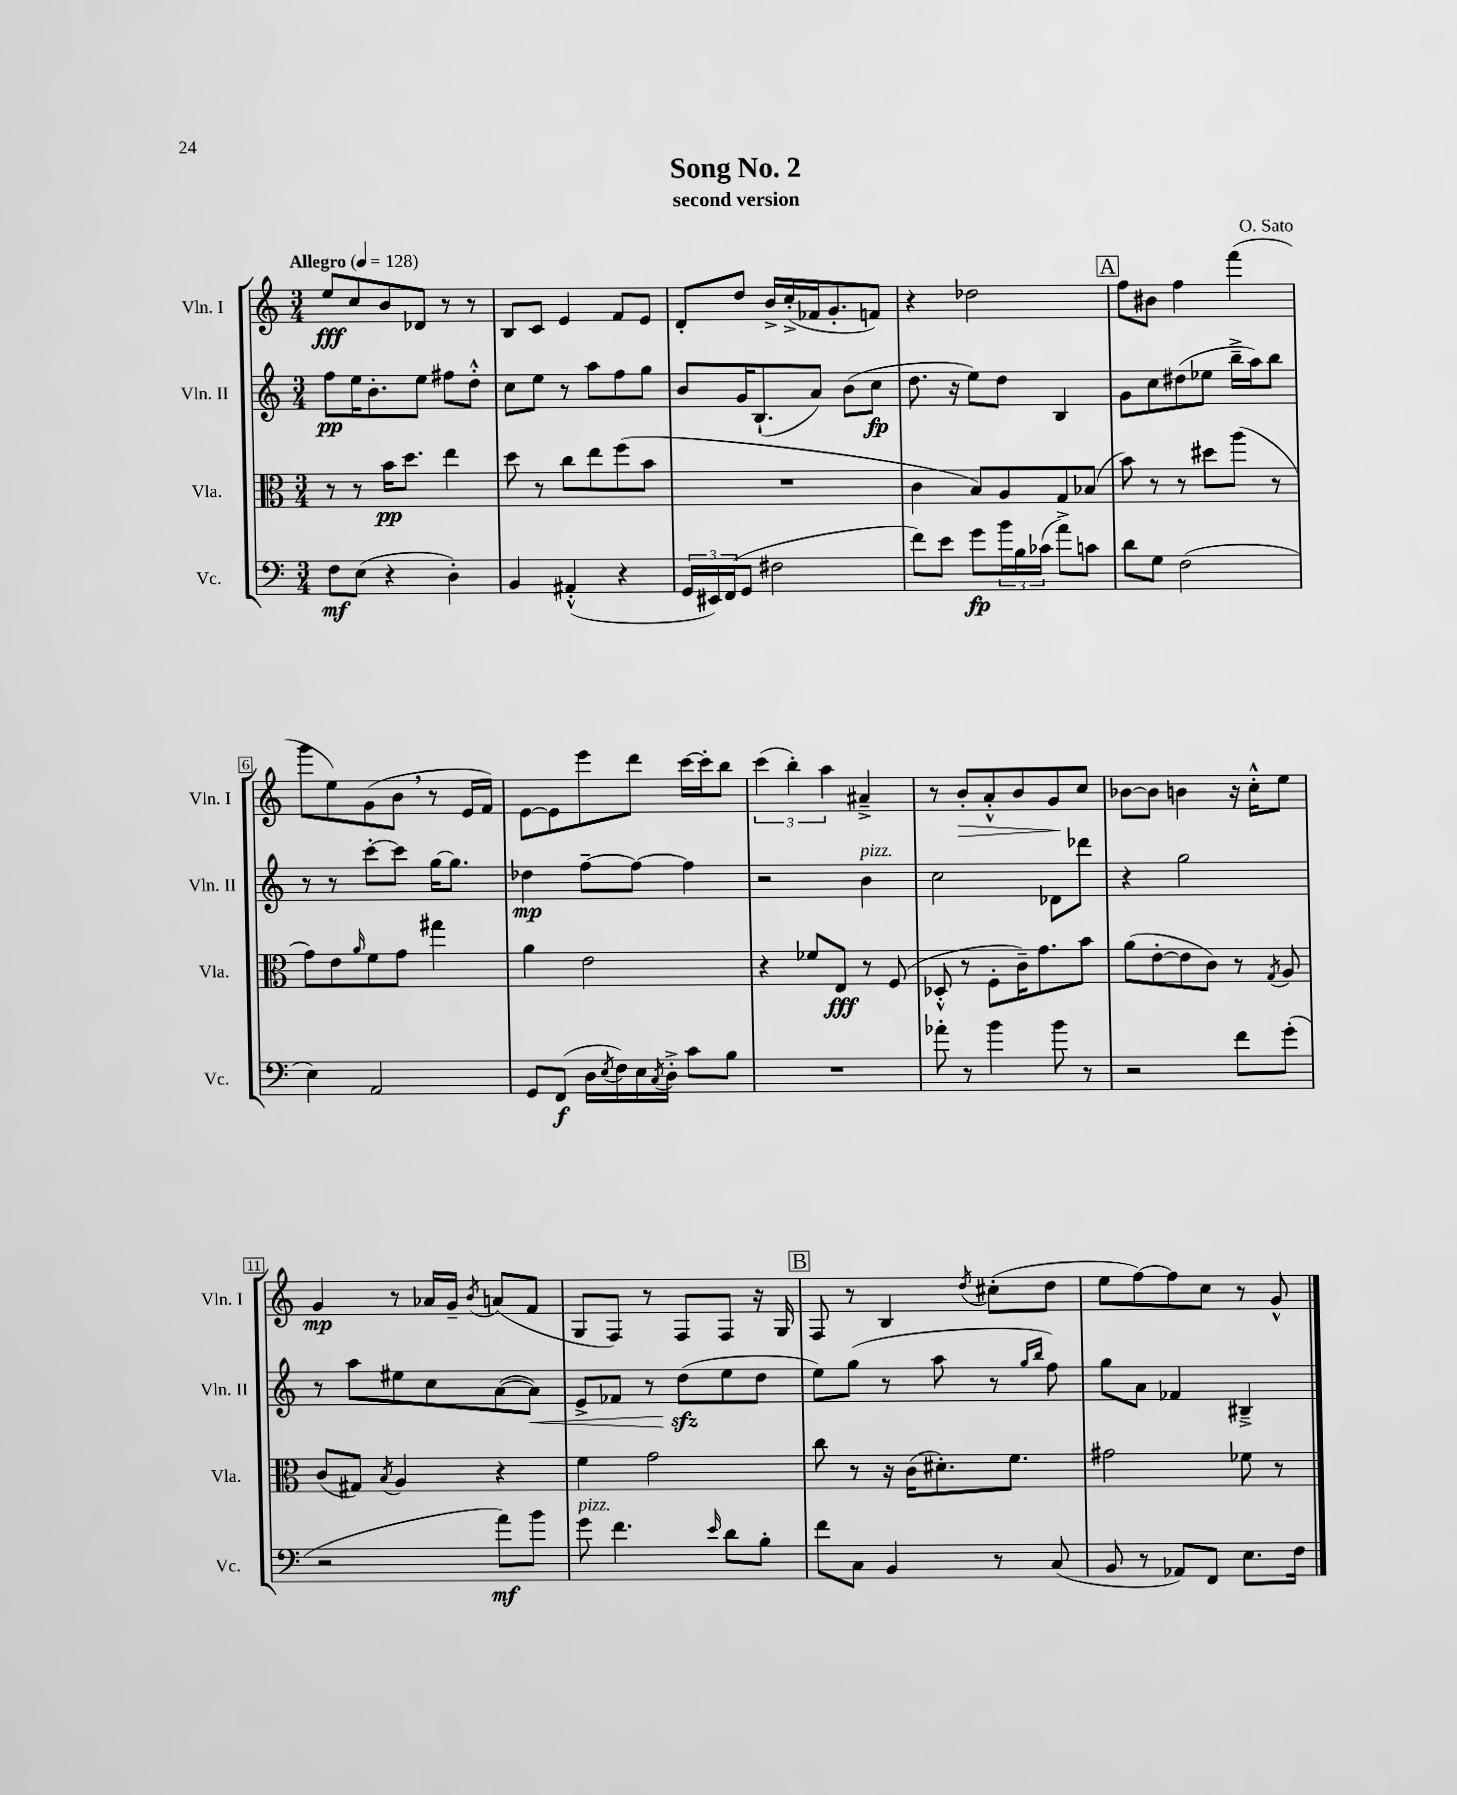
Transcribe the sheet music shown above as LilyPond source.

\header { title = "Song No. 2" composer = "O. Sato" subtitle = "second version" }
<<
\new StaffGroup <<
\new Staff = "s0" \with { instrumentName = "Vln. I" shortInstrumentName = "Vln. I" } {
    \clef treble \key c \major \numericTimeSignature \time 3/4 \tempo "Allegro" 4 = 128
    e''8\fff c''8 b'8 des'8 r8 r8 |
    b8 c'8 e'4 f'8 e'8 |
    d'8-. d''8 b'16-> c''16-.->( fes'16 g'8.-. f'8) |
    r4 des''2 |
    \mark \markup { \box "A" } f''8 bis'8 f''4 f'''4( |
    g'''8 e''8) g'8( b'8 \breathe r8 e'16 f'16) |
    e'8~ e'8 e'''8 d'''8 c'''16~ c'''16-. b''8 |
    \tuplet 3/2 { c'''4( b''4-.) a''4 } ais'4---> |
    r8 b'8-.\> a'8-.-^ b'8 g'8\! c''8 |
    bes'8~ bes'8 b'4 r16 c''16-.-^ e''8 |
    g'4\mp r8 aes'16 g'16-- \acciaccatura { b'8 } a'8( f'8 |
    g8 f8) r8 f8 f8 r16 g16 |
    \mark \markup { \box "B" } f8 r8 b4 \acciaccatura { d''8 } cis''8-.( d''8 |
    e''8 f''8~) f''8 c''8 r8 g'8-^ \bar "|." |
}
\new Staff = "s1" \with { instrumentName = "Vln. II" shortInstrumentName = "Vln. II" } {
    \clef treble \key c \major \numericTimeSignature \time 3/4
    f''8\pp e''16 b'8.-. e''8 fis''8 d''8-.-^ |
    c''8 e''8 r8 a''8 f''8 g''8 |
    b'8 g'16 b8.-!( a'8) b'8( c''8\fp |
    d''8. r16 e''8) d''8 b4 |
    \mark \markup { \box "A" } g'8 c''8 dis''8( ees''8 b''16---> a''16) b''8 |
    r8 r8 c'''8~-. c'''8 g''16~ g''8. |
    des''4\mp f''8~-- f''8~ f''4 |
    r2 b'4^\markup { \italic "pizz." } |
    c''2 des'8 des'''8 |
    r4 g''2 |
    r8 a''8 eis''8 c''8 a'8~( a'8\<) |
    e'8-> fes'8 r8 d''8\sfz\!( e''8 d''8 |
    \mark \markup { \box "B" } e''8) g''8( r8 a''8 r8 \grace { g''16 b''16 } f''8) |
    g''8 a'8 fes'4 bis4---> \bar "|." |
}
\new Staff = "s2" \with { instrumentName = "Vla." shortInstrumentName = "Vla." } {
    \clef alto \key c \major \numericTimeSignature \time 3/4
    r8 r8 b'16\pp d''8. e''4 |
    d''8 r8 c''8 e''8 f''8( b'8 |
    R2. |
    c'4 b8) a8 g8 bes8( |
    \mark \markup { \box "A" } b'8) r8 r8 dis''8 a''8( r8 |
    g'8) e'8 \grace { a'16 } f'8 g'8 gis''4 |
    a'4 e'2 |
    r4 fes'8 e8\fff r8 f8( |
    des8-.-^ r8 f8-. c'16--) g'8. b'8 |
    a'8( e'8~-. e'8 c'8) r8 \acciaccatura { g8 } a8 |
    c'8( gis8) \acciaccatura { b8 } a4 r4 |
    f'4 g'2 |
    \mark \markup { \box "B" } c''8 r8 r16 c'16( dis'8.-.) f'8. |
    gis'2 fes'8 r8 \bar "|." |
}
\new Staff = "s3" \with { instrumentName = "Vc." shortInstrumentName = "Vc." } {
    \clef bass \key c \major \numericTimeSignature \time 3/4
    f8\mf e8( r4 d4-.) |
    b,4 ais,4-.-^( r4 |
    \tuplet 3/2 { g,16 eis,16) f,16( } g,8 fis2 |
    f'8) e'8 g'8\fp \tuplet 3/2 { b'16 b16 ces'16( } a'8->) c'8 |
    \mark \markup { \box "A" } d'8 g8 f2( |
    e4) a,2 |
    g,8 f,8\f( d16 \acciaccatura { e8 } f16) e16 \acciaccatura { c8 } d16-.-> c'8 b8 |
    R2. |
    aes'8-. r8 b'4 b'8 r8 |
    r2 f'8 g'8-.( |
    r2 a'8\mf) b'8 |
    g'8^\markup { \italic "pizz." } f'4. \grace { e'16 } d'8 b8-. |
    \mark \markup { \box "B" } f'8 c8 b,4 r8 c8( |
    b,8 r8 aes,8) f,8 e8. f16 \bar "|." |
}
>>
>>
\layout { \context { \Score \override BarNumber.stencil = #(make-stencil-boxer 0.1 0.3 ly:text-interface::print) } }
